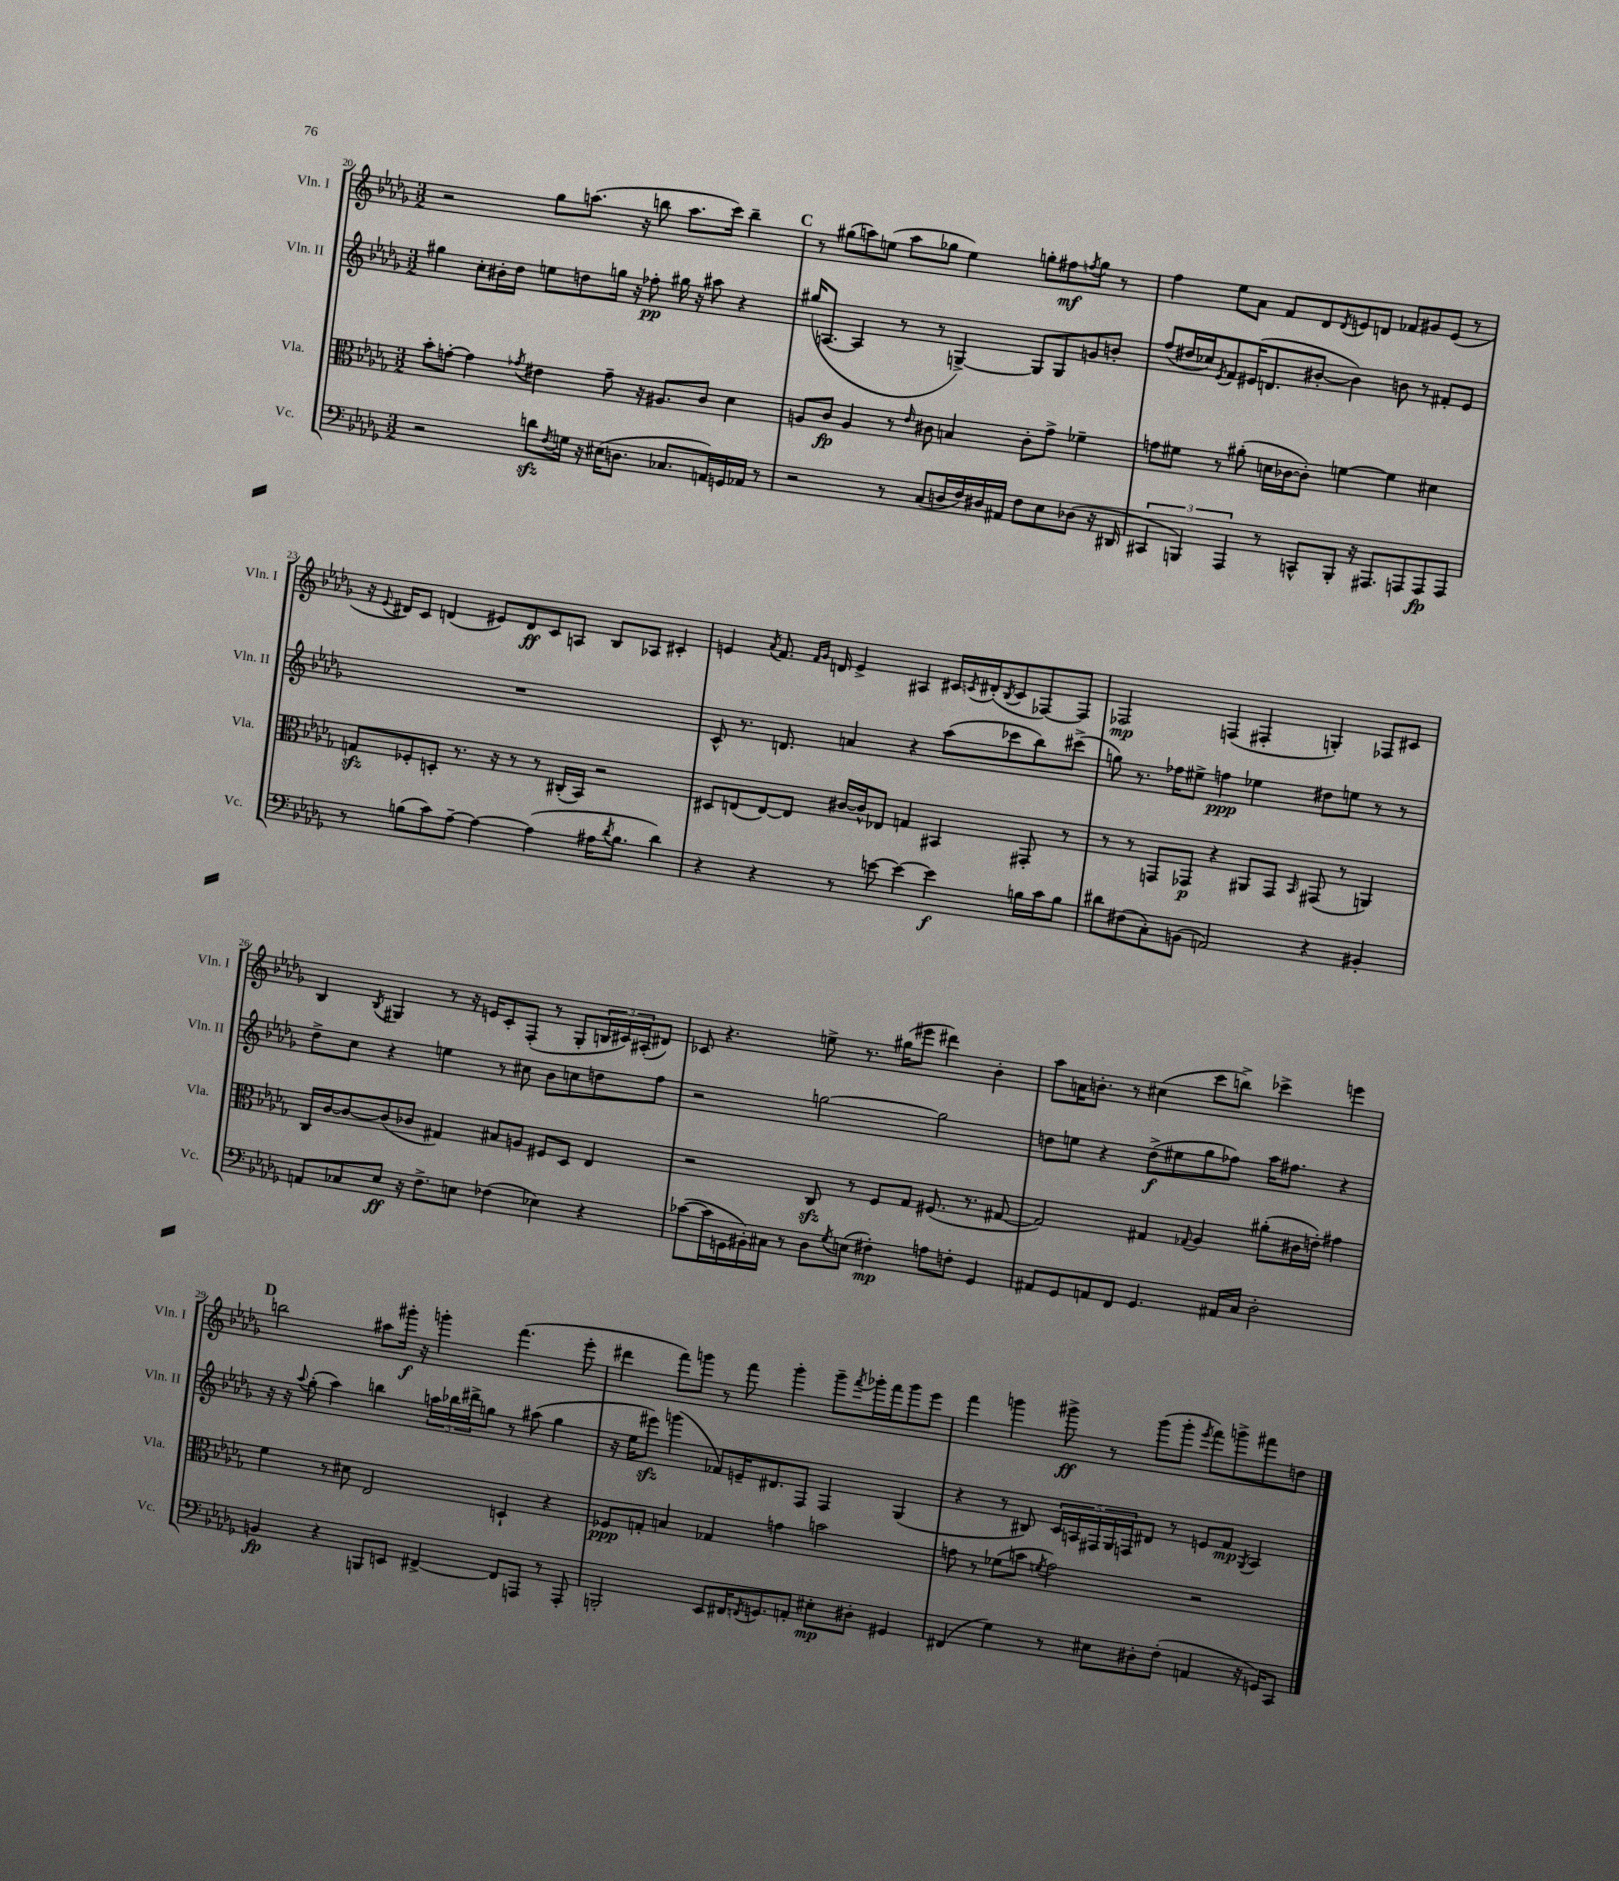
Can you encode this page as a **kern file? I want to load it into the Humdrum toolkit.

**kern	**kern	**kern	**kern
*staff4	*staff3	*staff2	*staff1
*clefF4	*clefC3	*clefG2	*clefG2
*k[b-e-a-d-g-]	*k[b-e-a-d-g-]	*k[b-e-a-d-g-]	*k[b-e-a-d-g-]
*M3/2	*M3/2	*M3/2	*M3/2
2r	8b-'\L	4gg#\	2r
.	[8g'\J	.	.
.	4g\]	8cc'\L	.
.	.	16b#'\L	.
.	.	16dd-\JJ	.
.	8qg-/	.	.
8d\L	4e#\	8ee\L	8gg-\L
8qF/	.	.	.
16G\Jk	.	8dd\	(8.aa\J
16r	.	.	.
(16E#\LK	8g-~\	16gg\Jk	.
8.D\J	.	16r	16r
.	16r	8ff-'\	8bb\
.	8.A#/L	.	.
8.C-/L	.	16gg#\	8.aa\L
.	.	16r	.
.	8c/J	8aa#\	.
16AA/L)	.	.	16ccc\Jk)
16GG/	4d-\	4r	4bb~\
16AA-/JJ	.	.	.
8r	.	.	.
=	=	=	=
2r	8A/L	(16gg#/LK	8r
.	.	[8.A/J	.
.	8c/J	.	(8gg#\L
.	4A/	4A/]	8aa\)
.	.	.	(8ee\J
8r	8r	8r	8aa\L
.	16qqe-/	.	.
(8C/L	8c#\	8r	8gg-\J
16D/L	4B/	[4G^/)	4ee\)
16F/)	.	.	.
16D#/	.	.	.
16AA#/JJ	.	.	.
8F\L	8c#'\L	8G/]L	8gg'\L
8E-\	8g-^\J	8G/	8ff#\
.	.	.	8qff/
(8D-\J	4f-~\	8g/	8gg\J
16r	.	8b'/J	8r
16DD#/	.	.	.
=	=	=	=
6CC#/	8g\L	(8ff/L	4ff\
.	8f#\J	16dd#/L	.
6BBB/)	.	.	.
.	.	16cc-/J)	.
.	.	8qe-/	.
.	8r	8f/	8ee-\L
6AAA-/	.	.	.
.	(8a#'\	(16e#/K	8a-\J
.	.	8.d/	.
8r	16d\LL	.	8f/L
.	[16c-\J	.	.
8CC^^/L	8c-'\]J)	[8b#'/J	8d-/
.	.	.	8qd-/
8BBB'/J	[4f\	4b#\])	8e/
16r	.	.	8d/J
8.AAA#/L	.	.	.
.	4f\]	8b\	8f-/L
8AAA/	.	8r	8g#/
8AAA/	4d#\	8f#'/L	(8e/J
8AAA/J	.	8e#/J	8r
=	=	=	=
8r	8G/L	1.r	16r
.	.	.	8qqe-/
.	.	.	16d#/LK)
(8B\L	8F-'/	.	8c/J
8c\)	8D'/J	.	(4d/
[8A-~\J	8.r	.	.
4A-\_	.	.	8e#/L)
.	16r	.	.
.	8r	.	8d/
(4A-\]	8r	.	8c/
.	(16C#'/LL	.	8A/J
.	16BB-/JJ)	.	.
16A#\LK	2r	.	8B-/L
8qd-/	.	.	.
8.B\J	.	.	.
.	.	.	8A-/J
4d-\)	.	.	4c#'/
=	=	=	=
4r	8D#/L	8c^^/	4e/
.	(8E/	8.r	.
.	.	.	8qa-/
4r	[8E/)	.	8.f/
.	.	8.d/	.
.	8E/]J	.	.
.	.	.	16qqf/LL
.	.	.	16qqg-/JJ
.	.	.	16d/
8r	[16c#/LL	4a/	4e^/
.	16c#^^/]J	.	.
[8e\	8E-/J	.	.
4e\_	4G/	4r	4A#/
4e\]	4BB#/	(8aa-\L	16c#/LL
.	.	.	8qc/
.	.	.	(16d#'/J
.	.	.	8qB-/
.	.	8ccc-\	8c/
16B\LL	8GG#'/	8bb-\)	[8F-/)
16c\J	.	.	.
8B\J	8r	(8ccc#^\J	8F-/]J
=	=	=	=
8d#\L	8r	8gg\)	2F-/
(8F#\	8r	8.r	.
8C'\)	8GG/L	.	.
.	.	16ff-\LK	.
(8BB\J	8GG-/J	8ee#^\J	.
2AA/)	4r	4ff\	(4F/
.	8AA#/L	4ee-\	4F#'/
.	8GG-/J	.	.
.	16qqBB-/	.	.
4r	(8GG#/	8dd#\L	4G'/)
.	8r	8ee\J	.
4BB#'/	4AA/)	8r	8F-/L
.	.	8r	8c#/J
=	=	=	=
8AA/L	16C/LL	8dd-^\L	4B-/
.	[16c/J	.	.
8C-/	8c/_	8cc\J	.
.	.	.	8qB-/
8E-/J	(8c/]	4r	4G#/
16r	8c-/J	.	.
8.F^\L	.	.	.
.	4G#/)	4ee\	8r
8E\J	.	.	16r
.	.	.	16e/LK
(4F-\	8B#/L	8r	8c'/
.	8A/J	8cc#\	(8F'/J
4E-\)	8F#/L	8b-\L	8r
.	8D-/J	8cc\	8G#'/L
4r	4E-/	8dd\	24B/L
.	.	.	24c#/)
.	.	.	(24A#'/J
.	.	8ff\J	8d#/J)
=	=	=	=
([8c-\L	2r	2r	8c-/
16c-\]L	.	.	4.r
16GG\	.	.	.
16BB#'\)	.	.	.
16C#\JJ	.	.	.
8r	.	.	.
8D-\L	8C/	[2gg\	8ee^\
8qG-/	.	.	.
(8E\J	8r	.	8.r
4F#'\)	8F/L	.	.
.	.	.	(16gg#\LK
.	8G-/J	.	8eee#\J
8A\L	(8.F#/	2gg\]	4ddd#\)
8F'\J	.	.	.
.	8.r	.	.
4GG/	.	.	4b-'\
.	[8G#/	.	.
=	=	=	=
8AA#/L	2G#/])	8dd\L	8aa-\L
8GG-/	.	8ee\J	16a\K
.	.	.	8.b'\J
8AA/	.	4r	.
8FF/J	.	.	8r
4.GG-/	4G#/	(8dd^\L	(4cc#\
.	.	8ee#\	.
.	8qqG-/	.	.
.	4A-/	8gg-\	8ccc\L
16AA#/LL	.	8ff-\J)	8bb^\J)
16C/JJ	.	.	.
2D-'\	(8a#'\L	16aa-\LK	4ccc-^\
.	.	8.ff#\J	.
.	16c#\L	.	.
.	16e'\JJ)	.	.
.	4g#\	4r	4eee\
=	=	=	=
4BB/	4f\	16r	2bb\
.	.	16r	.
.	.	8qqaa-/	.
.	.	(8gg-'\	.
4r	8r	4aa-\)	.
.	8d#\	.	.
8BBB/L	2E-/	4bb\	8aa#\L
8EE/J	.	.	16ggg#'\Jk
.	.	.	16r
[4FF#^/	.	24aa\LL	4ggg'\
.	.	24bb-\	.
.	.	24ddd#^\J	.
.	.	8gg\J	.
8FF#/]L	4D`/	8r	(4.fff\
8AAA/J	.	(8aa#\	.
8r	4r	4gg\	.
8AAA'/	.	.	8eee-'\
=	=	=	=
2BBB'/	8F-/L	16r	4ddd#\
.	.	16ee-\LK	.
.	8G'/J	8eee#\J)	.
.	4B/	(4ggg\	8fff\L)
.	.	.	8ggg\J
8EE-/L	4G-/	8f-/L)	8r
16FF#/K	.	16e~/K	8fff\
8qFF/	.	.	.
8.GG/	.	8.d#/	.
.	4g\	.	4ggg'\
8AA'/J	.	8F/J	.
8E#'\L	2b\	4F/	8ggg~\L
.	.	.	8qfff/
8D#'\J	.	.	16ggg-'\L
.	.	.	16fff\J
4GG#/	.	(4G-/	8ggg-\
.	.	.	8eee-\J
=	=	=	=
(4FF#/	8g\	4r	4fff\
.	8r	.	.
4G-\)	(8f-\L	8r	4ggg\
.	8b\J	8B#/)	.
.	8qf/	.	.
8r	2g\)	20c/LL	8ggg#^\
.	.	20A/	.
.	.	20F#/	.
8E#\L	.	.	8r
.	.	20G-/	.
.	.	20F/J	.
8D#'\	.	8d#/J	(8ggg#\L
(8F'\J	.	8r	8ggg#'\J
.	.	.	8qeee-/
4AA/	2r	8e/L	8fff\L)
.	.	8f/J	8ggg^\
.	.	8qG-/	.
16r	.	4A/	8fff#\
16GG/LK)	.	.	.
8CC/J	.	.	8dd\J
==	==	==	==
*-	*-	*-	*-
